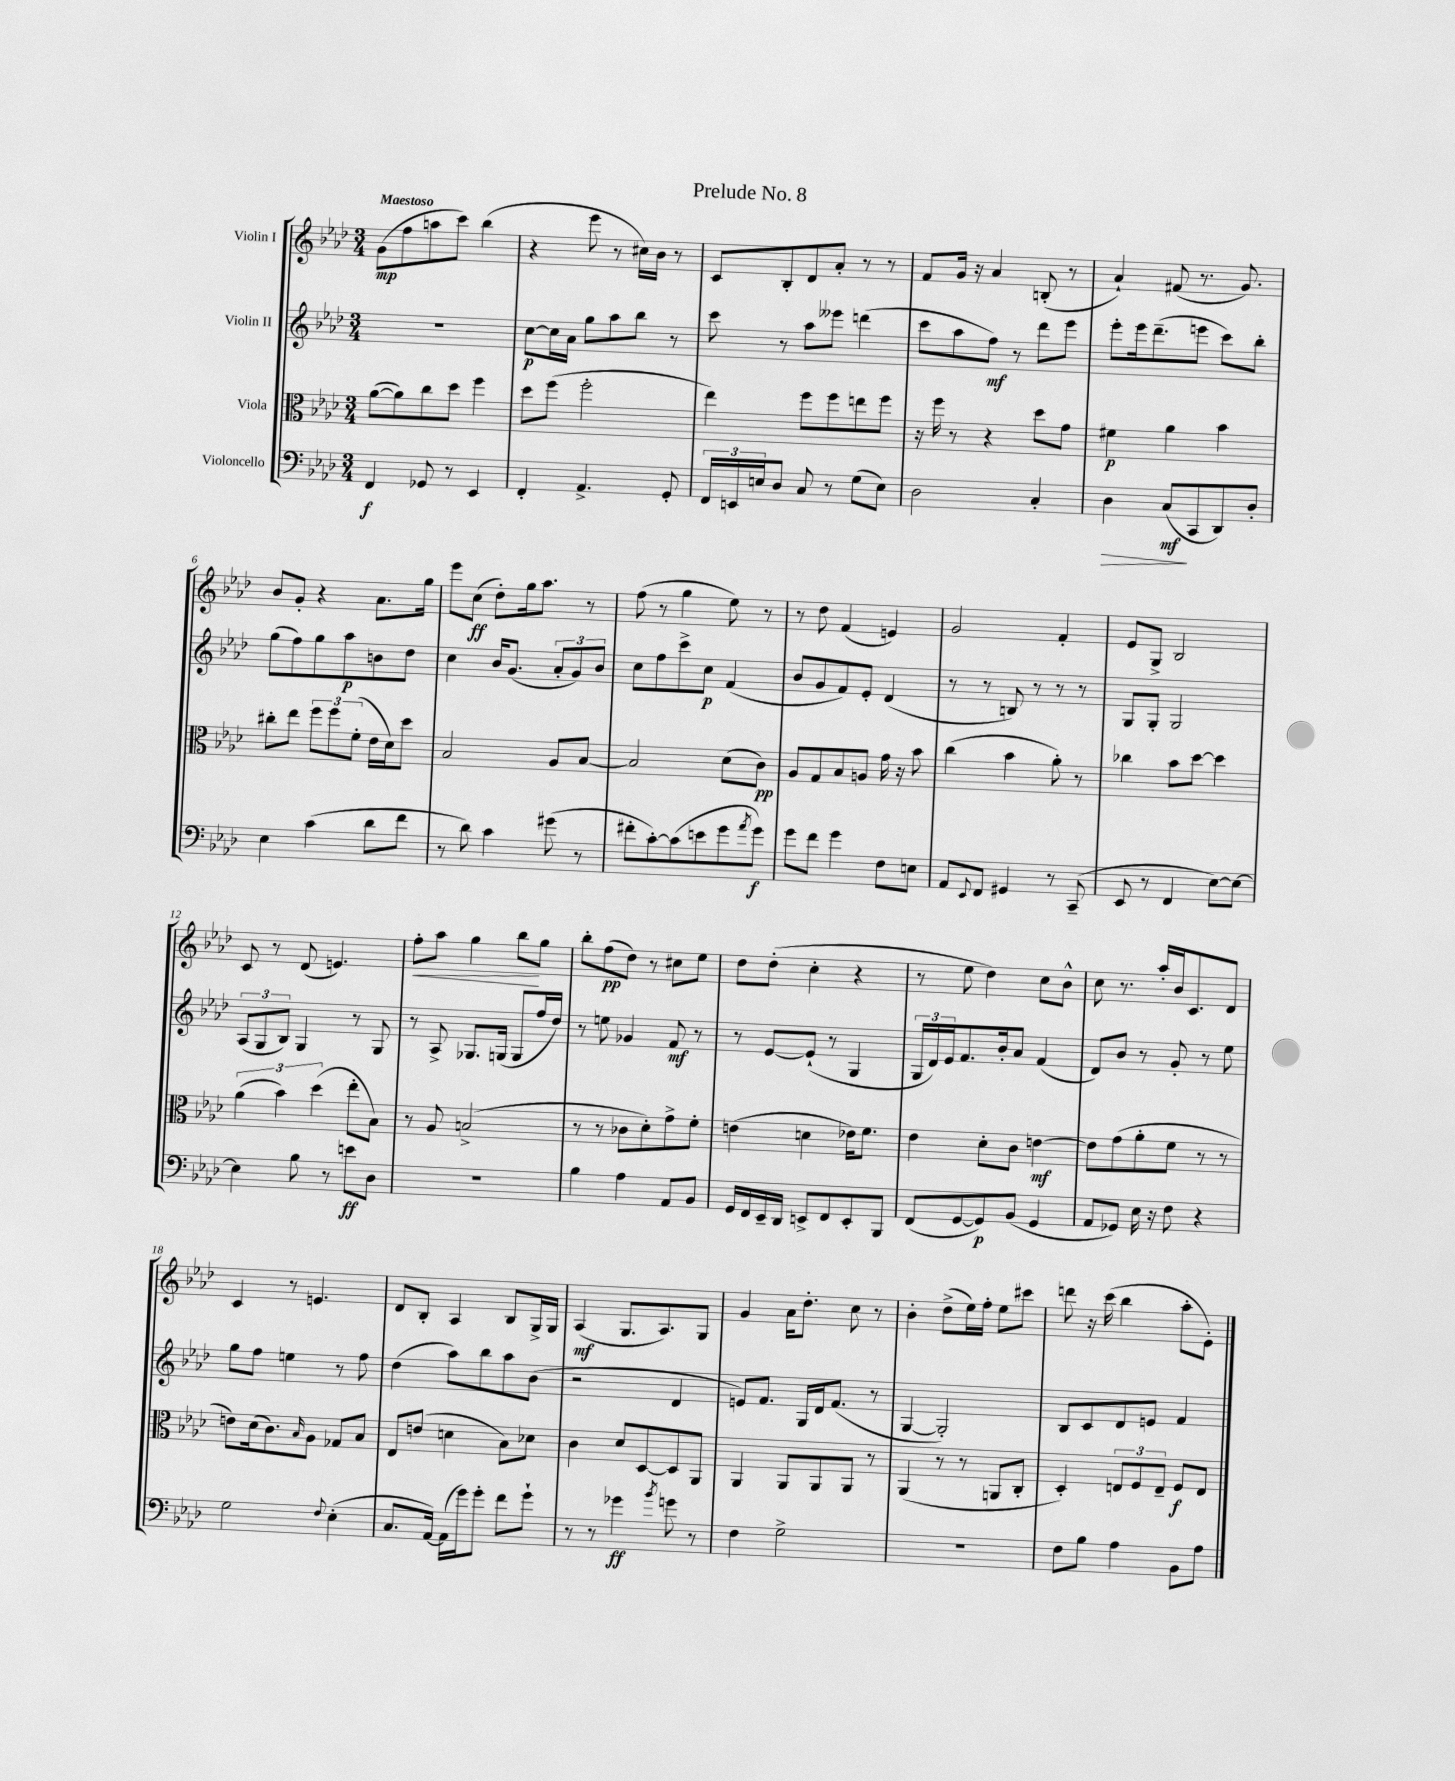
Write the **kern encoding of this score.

**kern	**kern	**kern	**kern
*staff4	*staff3	*staff2	*staff1
*clefF4	*clefC3	*clefG2	*clefG2
*k[b-e-a-d-]	*k[b-e-a-d-]	*k[b-e-a-d-]	*k[b-e-a-d-]
*M3/4	*M3/4	*M3/4	*M3/4
4FF	([8a-	2.r	(8g
.	8a-])	.	8ff
8GG-	8cc	.	8aa
8r	8dd-	.	8ccc)
4EE-	4ff	.	(4bb-
=	=	=	=
4FF'	8dd-	[8cc	4r
.	(8ff	16cc]	.
.	.	16a-	.
4.AA-^	2ff'	8gg	8eee-
.	.	8aa-	8r
.	.	8bb-	16cc#)
.	.	.	16b-
8GG'	.	8r	8r
=	=	=	=
24FF	4ee-)	8ccc	8c
24EE	.	.	.
24E	.	.	.
8D-	.	8r	8B-'
8C	8ff	8aa-	8d-
8r	8ff	8eee--	8a-'
(8G	8ee	(4ddd	8r
8E)	8ff	.	8r
=	=	=	=
2D-	16r	8ccc	8f
.	16ff	.	.
.	8r	8aa-	16g
.	.	.	16r
.	4r	8ff)	4a-
.	.	8r	.
4C'	8dd-	8ddd-	(8B'
.	8g	8eee-	8r
=	=	=	=
4D-	4f#	8eee-'	4a-`)
.	.	16eee-	.
.	.	(8.ddd-~	.
(8C	4a-	.	(8f#
8CC	.	8eee	8.r
8DD-)	4b-	8ccc)	.
.	.	.	8.g)
8D-'	.	8bb-'	.
=	=	=	=
4E-	8cc#'	(8gg	8b-
.	8ee-	8ff)	8g'
(4c	12ff	8gg	4r
.	12ff	.	.
.	.	8aa-	.
.	(12f'	.	.
8d-	16e-	8b	8.a-
.	16d-)	.	.
8f	8dd-	8dd-	.
.	.	.	16gg
=	=	=	=
8r	2B-	4cc	8eee-
8d-)	.	.	(8cc
4c	.	16b-	8dd-')
.	.	(8.g	.
.	.	.	16gg
.	.	.	8.aa-
(8g#	8A-	12a-'	.
.	.	12g)	.
8r	[8B-	.	8r
.	.	12b-	.
=	=	=	=
8f#'	2B-]	8cc	(8ff
[8c')	.	8ff	8r
(8c]	.	8ccc^	4gg
8e	.	8cc	.
8g	(8d-	(4f	8ee-)
8qa-	.	.	.
8g)	8c)	.	8r
=	=	=	=
8g	8A-	8b-	8r
8f	8G	8g	8dd-
4g	8B-	8f)	(4f
.	8A	8e-'	.
8F	16g	(4d-	4e)
.	16r	.	.
8E	8b-	.	.
=	=	=	=
8AA-	(4cc	8r	2g
8qqEE-	.	.	.
8FF	.	8r	.
4GG#	4b-	8B)	.
.	.	8r	.
8r	8a-')	8r	4f'
(8CC~	8r	8r	.
=	=	=	=
8EE-	4cc-	8G	8e-
8r	.	8G'	8G^
4FF	8b-	2G	2B-
.	[8dd-	.	.
[8E-)	4dd-]	.	.
8E-_	.	.	.
=	=	=	=
4E-]	(6a-	(12A-	8c
.	.	12G	.
.	.	.	8r
.	6b-)	12B-)	.
8B-	.	4G	(8d-
.	(6dd-	.	.
8r	.	.	4.e)
8e	8ee-'	8r	.
8D-	8B-)	8G	.
=	=	=	=
2.r	8r	8r	8ff'
.	8A-	8A-^	8aa-
.	(2B^	8.G-	4gg
.	.	(16G	.
.	.	8G	8bb-
.	.	16ff	8gg
.	.	16dd-)	.
=	=	=	=
4B-	8r	8r	8bb-'
.	8r	8ee	(8ff
4A-	8c-	4g-	8dd-)
.	8d-')	.	8r
8AA-	8g^	8f	8cc#
8BB-	8f'	8r	8ee-
=	=	=	=
16GG	(4e	8r	8dd-
16FF	.	.	.
16EE-~	.	[8e-	(8dd-'
16DD-	.	.	.
8EE^	4d	(8e-`]	4cc'
8FF	.	8r	.
8EE'	16e-)	4G	4r
.	8.f	.	.
8BBB-	.	.	.
=	=	=	=
(8FF	4e-	24G	8r
.	.	24d-)	.
.	.	24e-	.
[8GG	.	8.f	8ee-
8GG])	8d-'	.	4dd-)
.	.	16b-'	.
(8BB-	8c	8a-	.
4GG	[4e	(4f	8cc
.	.	.	8b-^^
=	=	=	=
8AA-	8e]	8d-)	8cc
8GG-)	(8g	8b-	8.r
16E-	8a-'	8r	.
16r	.	.	16aa-'
8F	8f	8g'	16b-
.	.	.	8.c
4r	8r	8r	.
.	8r	8ee-	8d-
=	=	=	=
2G	8e)	8gg	4c
.	(16d-	8ff	.
.	8.c)	.	.
.	.	4ee	8r
.	16qqB-	.	.
.	8A-	.	4.e
8qqF	.	.	.
(4E-'	8G-	8r	.
.	8B-	8ff	.
=	=	=	=
8.C	8E-	(4dd-	8d-
.	(8e	.	8B-'
[16AA-)	.	.	.
(16AA-]	4d	8aa-)	4A-
16g)	.	.	.
8g'	.	8bb-	.
8f	8B-)	8aa-	8B-
8g`	8d-	(8b-	16G^
.	.	.	16G
=	=	=	=
8r	4c	2r	(4A-
8r	.	.	.
4g-	8d-	.	8.G
.	[8D-	.	.
.	.	.	8.A-)
8qb-	.	.	.
8g	8D-]	4d-	.
8r	8AA-	.	8G
=	=	=	=
4F	4AA-	8e)	4g
.	.	8.f	.
2G^	8AA-	.	16a-
.	.	16G	8.dd-'
.	8AA-	16d-	.
.	.	(8.f	.
.	8AA-	.	8cc
.	8r	8r	8r
=	=	=	=
2.r	(4AA-	[4G	4b-'
.	8r	2G'])	(8dd-^
.	8r	.	16ee-)
.	.	.	16ff'
.	8AA	.	8ee-
.	8C'	.	8ccc#
=	=	=	=
8F	4D-')	8B-	8ddd
8B-	.	8c	16r
.	.	.	(16ccc
4A-	12E	8d-	4bb-
.	12F	.	.
.	.	8e	.
.	12E~	.	.
8BB-	8F	4f	8aa-'
8A-	8E	.	8e-')
==	==	==	==
*-	*-	*-	*-
